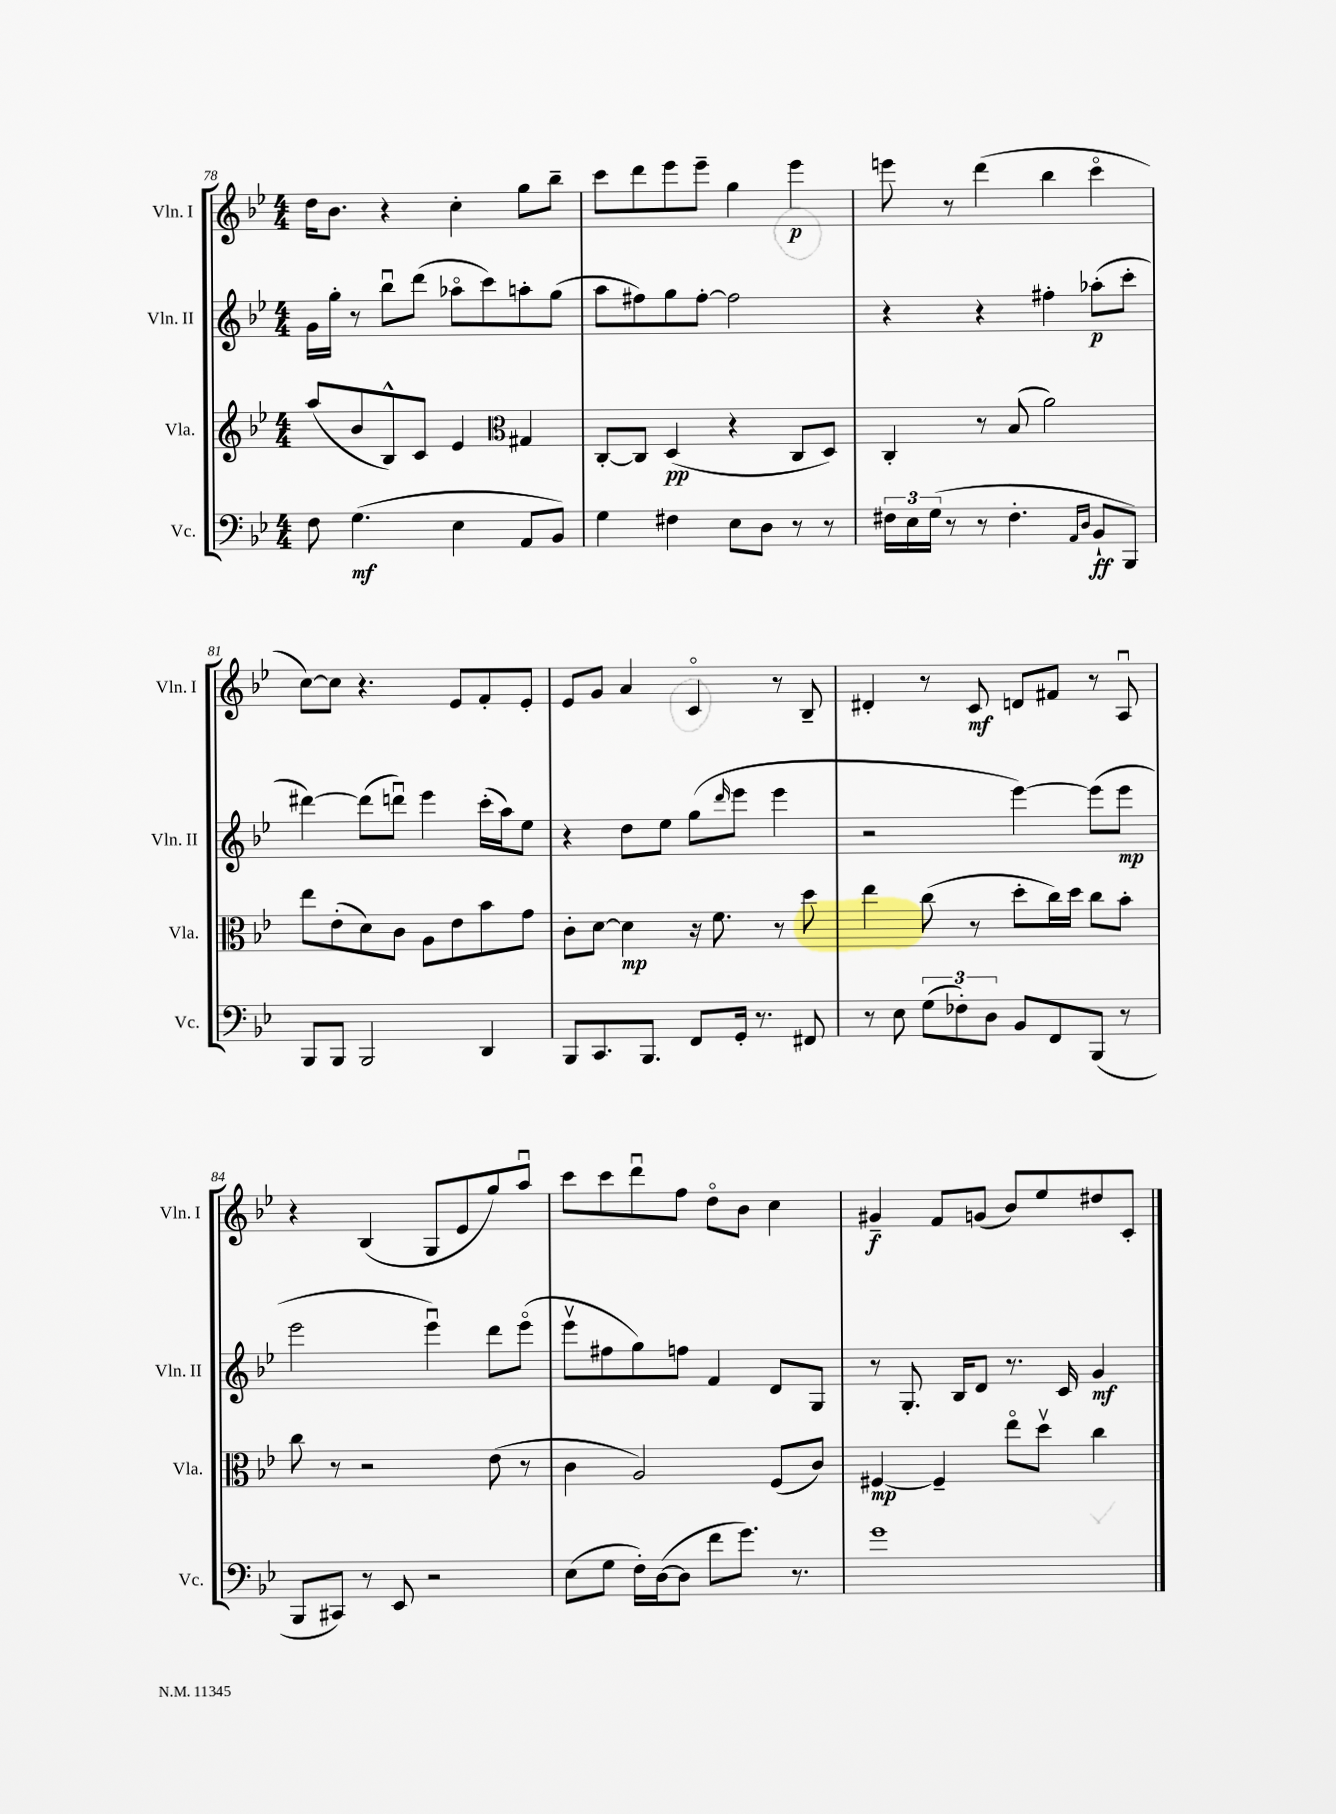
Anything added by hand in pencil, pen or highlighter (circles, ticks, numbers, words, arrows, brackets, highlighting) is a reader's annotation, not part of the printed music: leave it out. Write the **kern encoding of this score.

**kern	**kern	**kern	**kern
*staff4	*staff3	*staff2	*staff1
*clefF4	*clefG2	*clefG2	*clefG2
*k[b-e-]	*k[b-e-]	*k[b-e-]	*k[b-e-]
*M4/4	*M4/4	*M4/4	*M4/4
8F	(8aa	16g	16dd
.	.	16gg'	8.b-
(4.G	8b-	8r	.
.	8B-^^)	8bb-u	4r
.	8c	(8ddd	.
4E-	4e-	8aa-o	4cc'
.	.	8ccc)	.
*	*clefC3	*	*
8AA	4G#	8aa'	8gg
8BB-)	.	(8gg	8bb-~
=	=	=	=
4G	[8C'	8aa	8ccc
.	8C]	8ff#)	8ddd
4F#	(4D	8gg	8eee-
.	.	[8ff#'	8eee-~
8E-	4r	2ff#]	4gg
8D	.	.	.
8r	8C	.	4eee-
8r	8D)	.	.
=	=	=	=
24F#	4C'	4r	8eee
24E-	.	.	.
(24G	.	.	.
8r	.	.	8r
8r	8r	4r	(4ddd
4.F#'	(8B-	.	.
.	2a)	4ff#'	4bb-
16qqAA	.	.	.
16qqD	.	.	.
8BB-`	.	(8aa-'	4ccco
8BBB-)	.	8ccc'	.
=	=	=	=
8BBB-	8ee-	[4ddd#)	[8cc)
8BBB-	(8e-'	.	8cc]
2BBB-	8d)	(8ddd#]	4.r
.	8c	8dddu)	.
.	8A	4eee-	.
.	8e-	.	8e-
4DD	8b-	(16ccc'	8f'
.	.	16aa)	.
.	8g	8ee-	8e-'
=	=	=	=
8BBB-	8c'	4r	8e-
8.CC	[8d	.	8g
.	4d]	8dd	4a
8.BBB-	.	.	.
.	.	8ee-	.
8FF	16r	(8gg	4co
.	8.f	.	.
.	.	16qqddd	.
16GG'	.	8eee-	.
8.r	.	.	.
.	8r	4eee-	8r
8FF#	8dd	.	8B-~
=	=	=	=
8r	4ee-	2r	4d#'
8E-	.	.	.
(12G	(8cc	.	8r
12F-')	.	.	.
.	8r	.	8c
12D	.	.	.
8BB-	8dd'	[4eee-)	8d
8FF	16cc)	.	8f#
.	16dd	.	.
(8BBB-	8cc	(8eee-]	8r
8r	8b-'	8eee-	8Au
=	=	=	=
8BBB-	8cc	2eee-	4r
8CC#)	8r	.	.
8r	2r	.	(4B-
8EE-	.	.	.
2r	.	4eee-u)	8G
.	.	.	8e-
.	(8e-	8ddd	8gg)
.	8r	(8eee-o	8aau
=	=	=	=
(8E-	4c	8eee-v	8ccc
8G	.	8ff#	8ccc
16F')	2A)	8gg)	8dddu
([16D	.	.	.
8D]	.	8ff	8ff
8f	.	4f	8ddo
8.g)	.	.	8b-
.	(8F	8d	4cc
8.r	.	.	.
.	8c)	8G	.
=	=	=	=
1g	[4F#	8r	4g#~
.	.	8.G'	.
.	4F#~]	.	8f
.	.	16B-	.
.	.	8d	(8g
.	8ee-o	8.r	8b-)
.	8ddv	.	8ee-
.	.	16c	.
.	4cc	4g	8dd#
.	.	.	8c'
==	==	==	==
*-	*-	*-	*-
